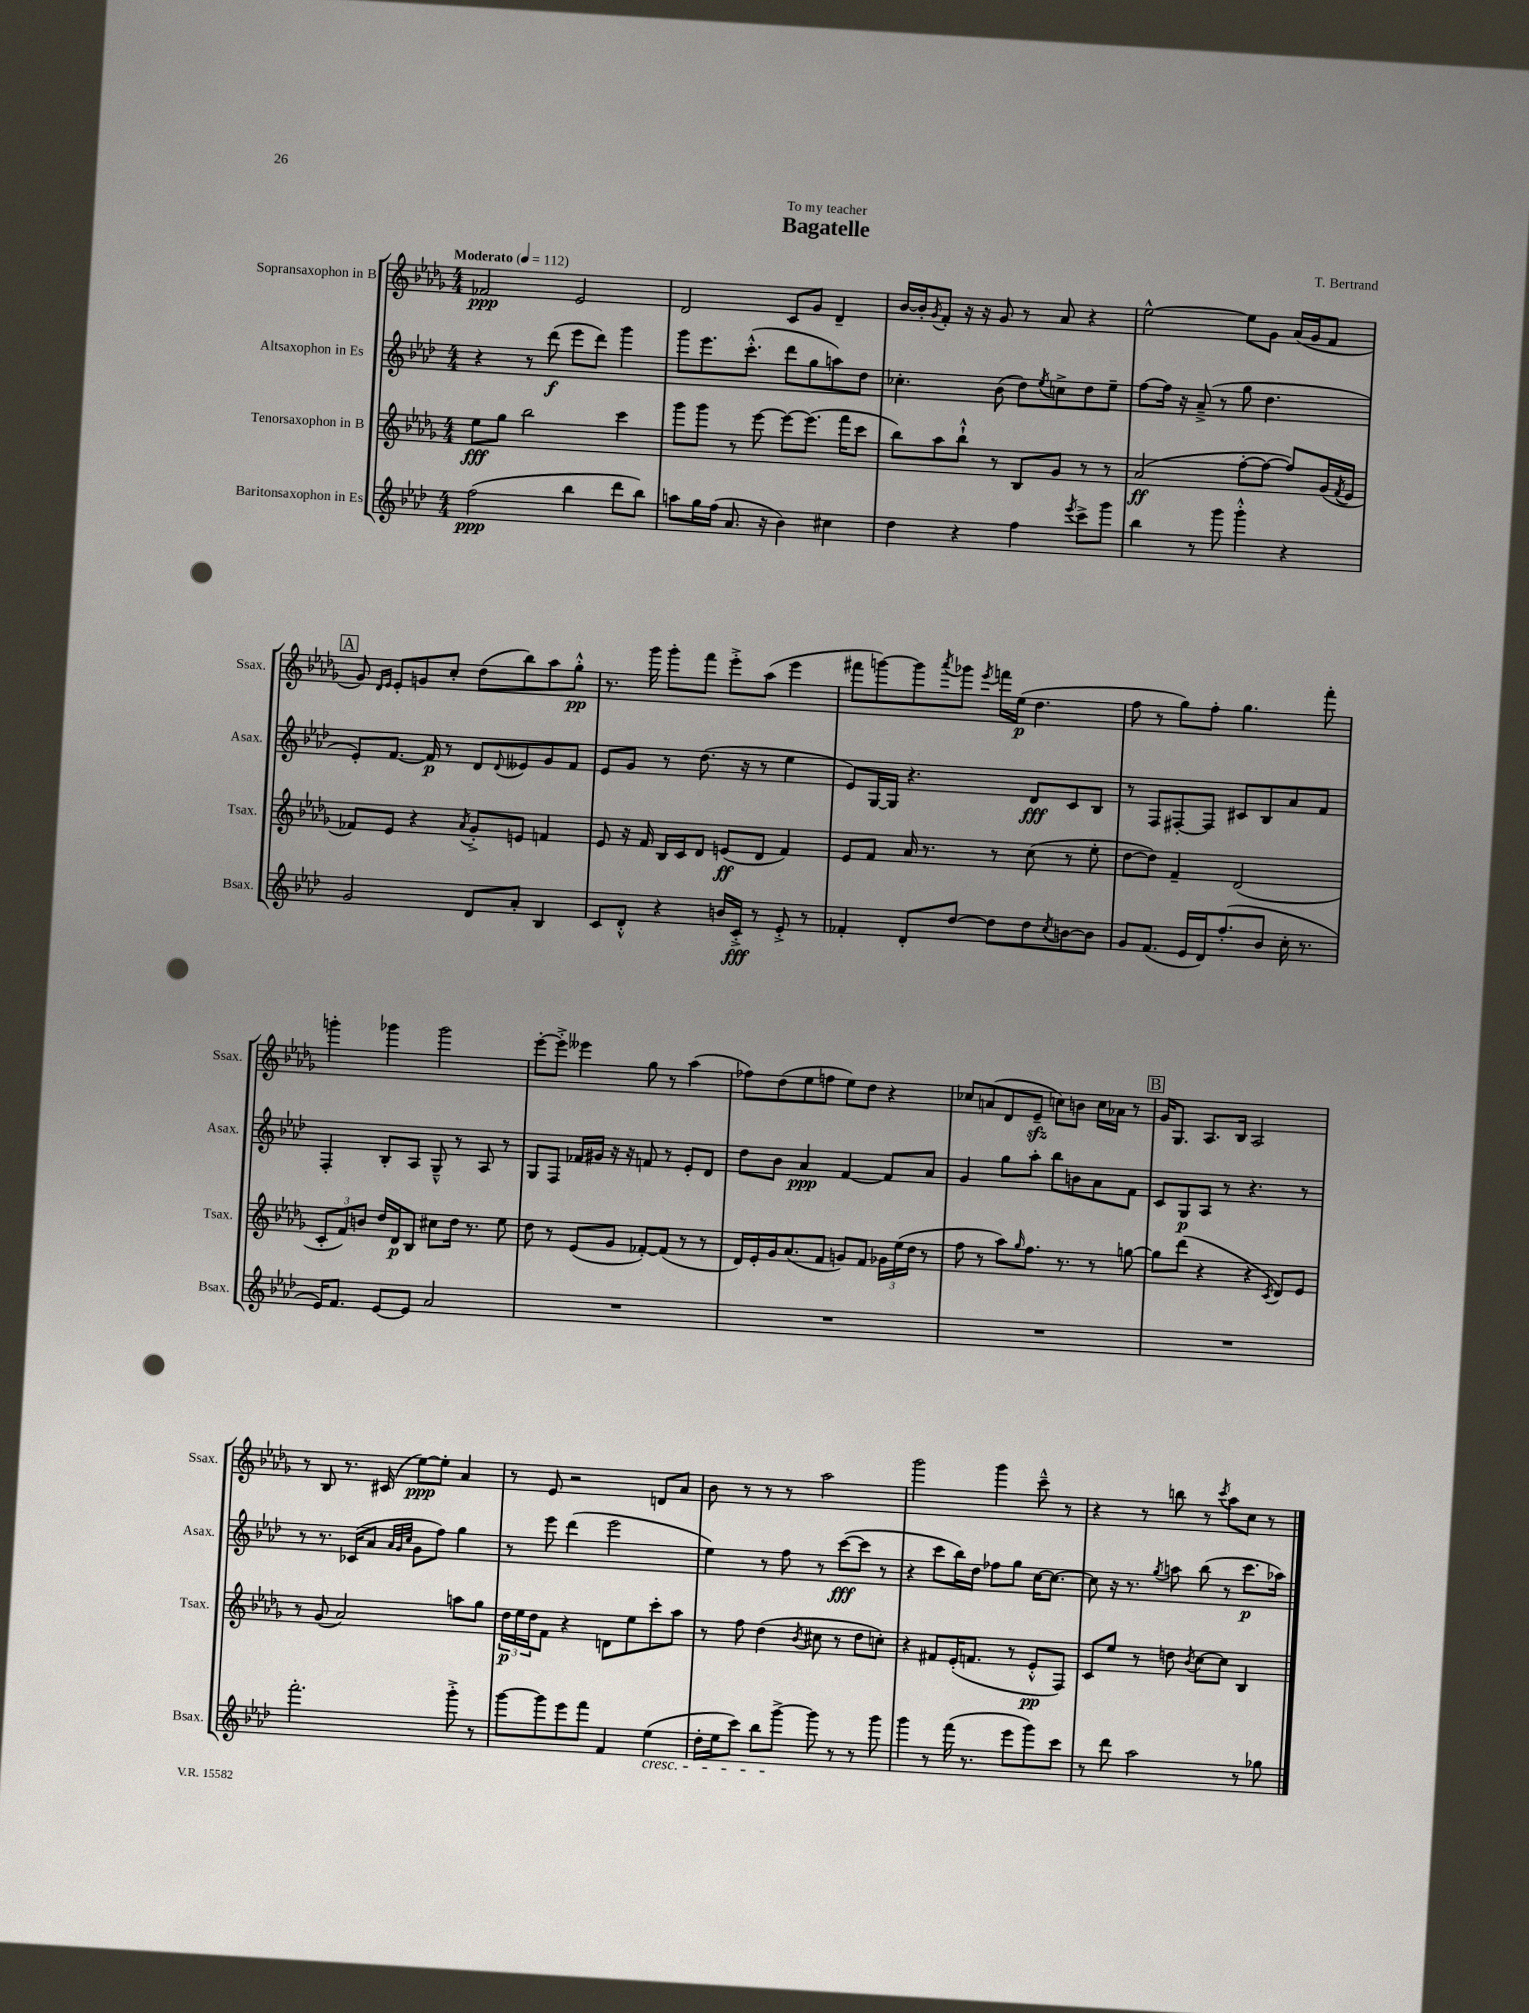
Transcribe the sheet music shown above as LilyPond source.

\header { title = "Bagatelle" composer = "T. Bertrand" dedication = "To my teacher" }
<<
\new StaffGroup <<
\new Staff = "s0" \with { instrumentName = "Sopransaxophon in B" shortInstrumentName = "Ssax." } {
    \clef treble \key des \major \numericTimeSignature \time 4/4 \tempo "Moderato" 4 = 112
    fes'2\ppp ees'2 |
    des'2 c'8 ges'8 des'4-- |
    bes'16~ bes'16-. \acciaccatura { ges'8 } f'8-. r16 r16 ges'8 r8 aes'8 r4 |
    ees''2~-^ ees''8 ges'8 aes'16( ges'16 f'8 |
    \mark \markup { \box "A" } ges'8) \grace { des'16 ees'16 } ees'8-. g'8 c''8-. des''8( bes''8) aes''8 ges''8-.-^\pp |
    r8. ges'''16 ges'''8-. f'''8 ees'''8-.-> aes''8( ees'''4 |
    fis'''8 g'''8~) g'''8 \acciaccatura { aes'''8 } ges'''8 \acciaccatura { ees'''8 } f'''16 ees''16\p( des''4. |
    f''8 r8 ges''8) f''8-. ges''4. f'''8-. |
    g'''4-. ges'''4 ges'''2 |
    ees'''8~-. ees'''8-.-> eeses'''4 ges''8 r8 aes''4( |
    fes''8) des''8( ees''8 f''8 ees''8) des''8 r4 |
    ces''8 a'8( des'8 ees'8--\sfz c''8) b'8 c''16 aes'16 r8 |
    \mark \markup { \box "B" } ges'16 ges8. aes8. bes16 aes2 |
    r8 bes8 r8. cis'16( ees''8~\ppp) ees''8-. aes'4 |
    r8 ees'8 r2 d'8 aes'8 |
    bes'8 r8 r8 r8 aes''2 |
    ges'''2 ges'''4 c'''8---^ r8 |
    r4 r8 b''8 r8 \acciaccatura { c'''8 } aes''8 c''8 r8 \bar "|." |
}
\new Staff = "s1" \with { instrumentName = "Altsaxophon in Es" shortInstrumentName = "Asax." } {
    \clef treble \key aes \major \numericTimeSignature \time 4/4
    r4 r8 des'''8\f( ees'''8 des'''8) g'''4 |
    g'''8 ees'''8. c'''8.-.-^( des'''8 g''8 a''8) des''8 |
    ces''4.-. bes'8( des''8) \acciaccatura { ees''8 } c''8-> des''8 ees''8-- |
    f''8~ f''16 r16 aes'8--->( r8 g''8 des''4. |
    \mark \markup { \box "A" } ees'8-.) f'8.~ f'16\p r8 des'8 \appoggiatura { des'8 } eeses'8 g'8 f'8 |
    ees'8 g'8 r8 des''8.( r16 r8 ees''4 |
    ees'8) g16~ g16 r4. des'8\fff c'8 bes8 |
    r8 f8 fis8~-. fis8 cis'8 bes8 aes'8 f'8 |
    f4-. bes8-. aes8 g8---^ r8 aes8 r8 |
    g8 f8 fes'16 gis'16 r16 r16 f'8 r8 ees'8-. des'8 |
    des''8 bes'8 aes'4\ppp f'4~ f'8 aes'8 |
    g'4 g''8 aes''8-. bes''8 b'8 aes'8 f'8 |
    \mark \markup { \box "B" } c'8 g8\p aes8 r8 r4. r8 |
    r8 r8. ces'16( aes'8 \grace { aes'32 g'32 c''32 } g'8 f''8) g''4 |
    r8 ees'''8 des'''4( ees'''2 |
    ees''4) r8 f''8 r8 c'''8~\fff( c'''8 r8 |
    r4 c'''8 bes''16) des''16 fes''8 g''8 c''16~ c''8.~ |
    c''8 r16 r8. \acciaccatura { g''8 } a''8 bes''8( r8 c'''8.\p aes''16) \bar "|." |
}
\new Staff = "s2" \with { instrumentName = "Tenorsaxophon in B" shortInstrumentName = "Tsax." } {
    \clef treble \key des \major \numericTimeSignature \time 4/4
    ees''8\fff ges''8 bes''2 c'''4 |
    ges'''8 ges'''8 r8 ees'''8~ ees'''8~ ees'''8.( f'''16 c'''8 |
    bes''8) aes''8 bes''8-!-^ r8 bes8 ges'8 r8 r8 |
    aes'2\ff( f''8~-. f''8~ f''8) ges'16( \acciaccatura { f'8 } ees'16 |
    \mark \markup { \box "A" } fes'8) ees'8 r4 \acciaccatura { aes'8 } ges'8-.-> e'8 f'4 |
    ees'8 r16 f'16 bes16 c'16 des'8 e'8\ff( des'8 f'4) |
    ees'8 f'8 aes'16 r8. r8 c''8( r8 ees''8-. |
    des''8~ des''8) f'4-- des'2( |
    \tuplet 3/2 { c'8-. f'8) b'8 } des''16 des'16\p bes8 cis''8 des''16 r8. ees''8 |
    des''8 r8 ees'8( ges'8 fes'8~-.) fes'8( r8 r8 |
    des'16) ees'16-. ges'16 aes'8.( f'8 g'8) f'8 \tuplet 3/2 { ges'16 ees''16( des''16 } r8 |
    f''8 r8 aes''8) \grace { ges''16 } f''8. r8. r8 g''8~ |
    \mark \markup { \box "B" } g''8 des'''8( r4 r4 \acciaccatura { c'8 } des'8) ees'8 |
    r8 ges'8( aes'2) a''8 ges''8 |
    \tuplet 3/2 { des''16\p ees''16 des''16 } f'8 r4 d'8 ees''8 c'''8-. aes''8 |
    r8 f''8 des''4( \acciaccatura { bes'8 } cis''8 r8 des''8 c''8-.) |
    r4 fis'8 ees'16-.( f'8. r8 ees'8-.-^\pp f8) |
    c'8 ees''8 r8 d''8 \acciaccatura { bes'8 } c''8~ c''8 bes4 \bar "|." |
}
\new Staff = "s3" \with { instrumentName = "Baritonsaxophon in Es" shortInstrumentName = "Bsax." } {
    \clef treble \key aes \major \numericTimeSignature \time 4/4
    f''2\ppp( bes''4 des'''8 bes''8) |
    a''8 g''16 f''16( aes'8. r16 bes'4) cis''4 |
    des''4 r4 f''4 \acciaccatura { ees'''8 } c'''8-> g'''8 |
    bes''4 r8 g'''8 g'''4-.-^ r4 |
    \mark \markup { \box "A" } g'2 des'8 aes'8-. bes4 |
    c'8 des'8-.-^ r4 b'16 c'16-.->\fff r8 ees'8-.-> r8 |
    fes'4-. des'8-. des''8~ des''8 des''8 \acciaccatura { c''8 } b'8~ b'8 |
    g'8 f'8.( ees'16 des'16) f''8.-.( bes'8 c''16-. r8. |
    ees'16) f'8. ees'8~ ees'8 aes'2 |
    R1 |
    R1 |
    R1 |
    \mark \markup { \box "B" } R1 |
    f'''2.-. g'''8-.-> r8 |
    g'''8~ g'''8 ees'''8 f'''8 f'4 ees''4\cresc( |
    des''16-. ees''16 c'''8) bes''8 g'''8~->\! g'''8 r8 r8 g'''8 |
    g'''4 r8 f'''16( r8. ees'''8 g'''8) c'''8 |
    r8 des'''8 aes''2 r8 ges''8 \bar "|." |
}
>>
>>
\layout { \context { \Score \remove "Bar_number_engraver" } }
